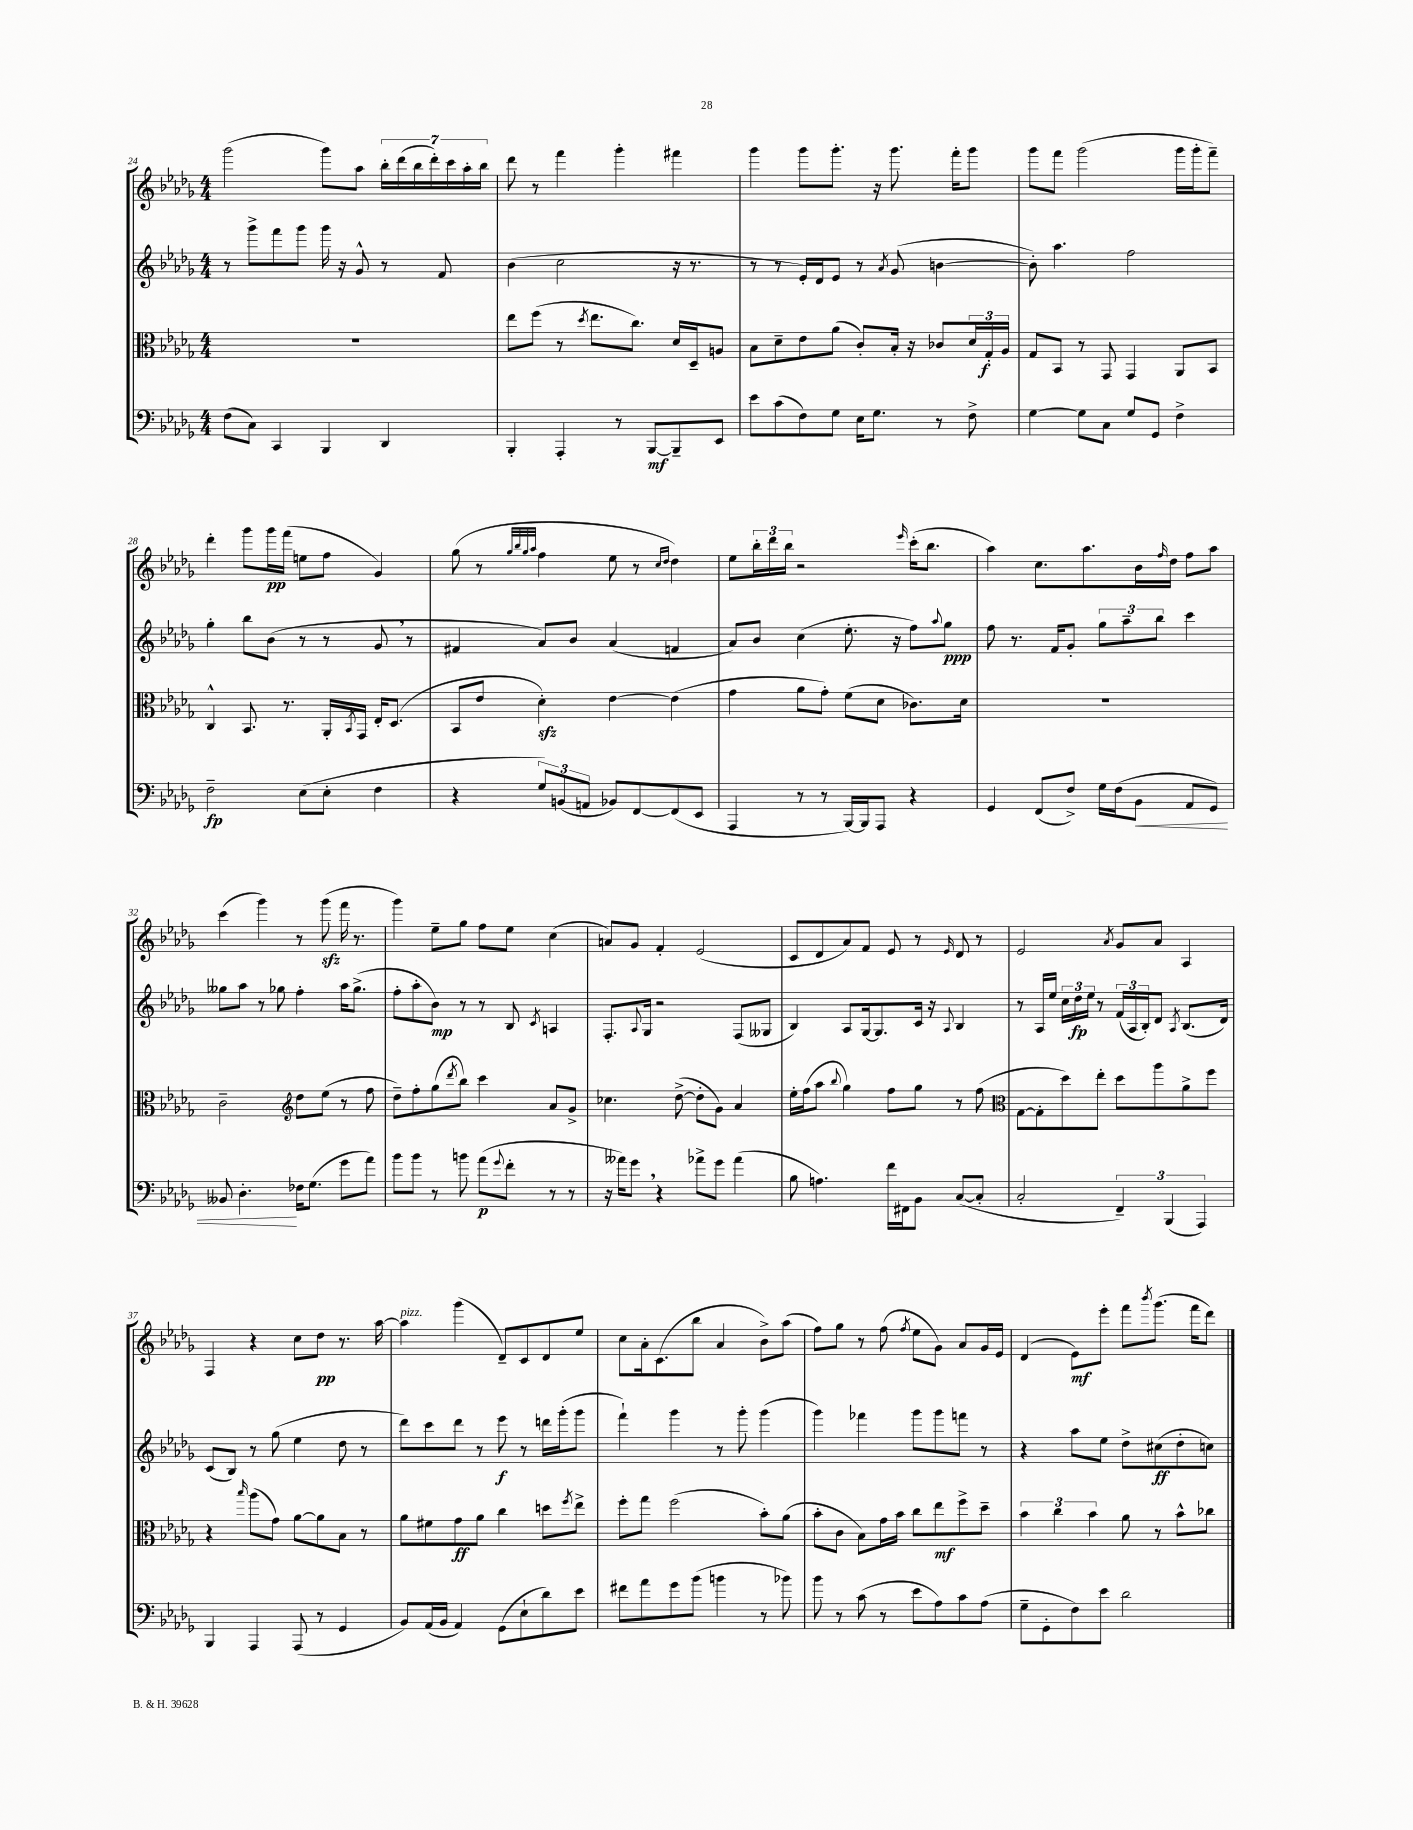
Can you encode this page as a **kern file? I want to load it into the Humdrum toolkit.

**kern	**dynam	**kern	**dynam	**kern	**dynam	**kern	**dynam
*part4	*part4	*part3	*part3	*part2	*part2	*part1	*part1
*staff4	*staff4	*staff3	*staff3	*staff2	*staff2	*staff1	*staff1
*clefF4	*	*clefC3	*	*clefG2	*	*clefG2	*
*k[b-e-a-d-g-]	*	*k[b-e-a-d-g-]	*	*k[b-e-a-d-g-]	*	*k[b-e-a-d-g-]	*
*M4/4	*	*M4/4	*	*M4/4	*	*M4/4	*
=24	=24	=24	=24	=24	=24	=24	=24
(8F\L	.	1r	.	8r	.	(2ggg-\	.
8C\J)	.	.	.	8ggg-^\L	.	.	.
4CC/	.	.	.	8fff\	.	.	.
.	.	.	.	8ggg-\J	.	.	.
4BBB-/	.	.	.	16ggg-\	.	8ggg-\L)	.
.	.	.	.	16r	.	.	.
.	.	.	.	8g-^^/	.	8aa-\J	.
4DD-/	.	.	.	8r	.	28bb-'\LL	.
.	.	.	.	.	.	(28ddd-\	.
.	.	.	.	.	.	28bb-\	.
.	.	.	.	.	.	28ddd-'\)	.
.	.	.	.	8f/	.	.	.
.	.	.	.	.	.	28ccc\	.
.	.	.	.	.	.	28aa-'\	.
.	.	.	.	.	.	28bb-\JJ	.
=25	=25	=25	=25	=25	=25	=25	=25
4BBB-'/	.	8ee-\L	.	(4b-\	.	8ddd-\	.
.	.	(8ff\J	.	.	.	8r	.
4AAA-'/	.	8r	.	2cc\	.	4fff\	.
.	.	8qdd-/	.	.	.	.	.
.	.	8.ee-\L	.	.	.	.	.
8r	.	.	.	.	.	4ggg-'\	.
.	.	8.cc\J)	.	.	.	.	.
[8BBB-/L	mf	.	.	.	.	.	.
8BBB-~/]	.	16d-/LL	.	16r	.	4fff#X\	.
.	.	16D-~/J	.	8.r	.	.	.
8EE-/J	.	8An/J	.	.	.	.	.
=26	=26	=26	=26	=26	=26	=26	=26
8e-\L	.	8B-\L	.	8r	.	4ggg-\	.
(8c\	.	8d-~\	.	8r	.	.	.
8F\)	.	8e-\	.	16e-'/LL)	.	8ggg-\L	.
.	.	.	.	16d-/J	.	.	.
8G-\J	.	(8a-\J	.	8e-/J	.	8.ggg-'\J	.
16E-\KL	.	8c'/L)	.	8r	.	.	.
8.G-\J	.	.	.	.	.	16r	.
.	.	.	.	8qa-/	.	.	.
.	.	16B-'/Jk	.	(8g-/	.	8.ggg-\	.
.	.	16r	.	.	.	.	.
8r	.	8c-X/L	.	[4bn\	.	.	.
.	.	.	.	.	.	16fff'\KL	.
8F^\	.	24d-/L	.	.	.	8ggg-\J	.
.	.	24G-'/	f	.	.	.	.
.	.	24A-/JJ	.	.	.	.	.
=27	=27	=27	=27	=27	=27	=27	=27
[4G-\	.	8G-/L	.	8b'\])	.	8ggg-\L	.
.	.	8BB-/J	.	4.aa-\	.	8fff\J	.
8G-\L]	.	8r	.	.	.	(2ggg-\	.
8C\J	.	8GG-/	.	.	.	.	.
8G-/L	.	4GG-/	.	2ff\	.	.	.
8GG-/J	.	.	.	.	.	.	.
4F^\	.	8AA-/L	.	.	.	16ggg-\LL	.
.	.	.	.	.	.	16ggg-'\J	.
.	.	8BB-/J	.	.	.	8fff~\J)	.
!!LO:LB:g=z
=28	=28	=28	=28	=28	=28	=28	=28
2F~\	fp	4C^^/	.	4gg-'\	.	4ddd-'\	.
.	.	8.BB-/	.	8bb-\L	.	8ggg-\L	.
.	.	.	.	(8b-\J	.	16ggg-\L	pp
.	.	8.r	.	.	.	(16fff\JJ	.
(8E-\L	.	.	.	8r	.	8een\L	.
8E-'\J	.	16AA-'/LL	.	8r	.	8ff\J	.
.	.	8qBB-/	.	.	.	.	.
.	.	16GG-/JJ	.	.	.	.	.
4F\	.	16E-'/KL	.	8g-,/	.	4g-/)	.
.	.	(8.D-/J	.	.	.	.	.
.	.	.	.	8r	.	.	.
=29	=29	=29	=29	=29	=29	=29	=29
4r	.	8BB-/L	.	4f#X/	.	(8gg-\	.
.	.	8e-/J	.	.	.	8r	.
.	.	.	.	.	.	32qqgg-/LLL	.
.	.	.	.	.	.	32qqbb-/	.
.	.	.	.	.	.	32qqgg-/	.
.	.	.	.	.	.	32qqaa-/JJJ	.
12G-/L)	.	4d-zz'\)	.	8a-/L)	.	4ff\	.
(12BBn/	.	.	.	.	.	.	.
.	.	.	.	8b-/J	.	.	.
12AAn/J	.	.	.	.	.	.	.
8BB-X/L)	.	[4e-\	.	(4a-/	.	8ee-\	.
[8FF/	.	.	.	.	.	8r	.
.	.	.	.	.	.	16qqcc/LL	.
.	.	.	.	.	.	16qqdd-/JJ	.
(8FF/]	.	(4e-\]	.	4fn/	.	4dd-\)	.
8EE-/J	.	.	.	.	.	.	.
=30	=30	=30	=30	=30	=30	=30	=30
4AAA-/	.	4g-\	.	8a-/L)	.	8ee-\L	.
.	.	.	.	8b-/J	.	24bb-'\L	.
.	.	.	.	.	.	24ddd-\	.
.	.	.	.	.	.	24bb-\JJ	.
8r	.	8a-\L	.	(4cc\	.	2r	.
8r	.	8g-'\J)	.	.	.	.	.
[16BBB-/LL)	.	(8f\L	.	8.ee-'\	.	.	.
16BBB-/J]	.	.	.	.	.	.	.
8AAA-/J	.	8d-\J	.	.	.	.	.
.	.	.	.	16r	.	.	.
.	.	.	.	.	.	16qqeee-/	.
4r	.	8.c-X\L)	.	8ff\L)	.	(16ccc'\KL	.
.	.	.	.	.	.	8.bb-\J	.
.	.	.	.	8qqaa-/	.	.	.
.	.	.	.	8gg-\J	ppp	.	.
.	.	16d-\Jk	.	.	.	.	.
=31	=31	=31	=31	=31	=31	=31	=31
4GG-/	.	1r	.	8ff\	.	4aa-\)	.
.	.	.	.	8.r	.	.	.
(8FF/L	.	.	.	.	.	8.cc\L	.
.	.	.	.	16f/KL	.	.	.
8F^/J)	.	.	.	8g-'/J	.	.	.
.	.	.	.	.	.	8.aa-\	.
16G-\LL	.	.	.	12gg-\L	.	.	.
(16F\J	.	.	.	.	.	.	.
.	.	.	.	12aa-~\	.	.	.
!	!LO:HP:b	!	!	!	!	!	!
8BB-\J	<	.	.	.	.	16b-\L	.
.	.	.	.	12bb-\J	.	.	.
.	.	.	.	.	.	16qqff/	.
.	.	.	.	.	.	16dd-\JJ	.
8AA-/L	.	.	.	4ccc\	.	8ff\L	.
8GG-/J)	.	.	.	.	.	8aa-\J	.
!!LO:LB:g=z
=32	=32	=32	=32	=32	=32	=32	=32
8BB--X/	.	2c~\	.	8gg--X\L	.	(4ccc\	.
4.D-'\	.	.	.	8aa-\J	.	.	.
.	.	.	.	8r	.	4ggg-\)	.
.	.	.	.	8gg-X\	.	.	.
*	*	*clefG2	*	*	*	*	*
16F-X\KL	[	8dd-\L	.	4ff'\	.	8r	.
(8.G-\J	.	.	.	.	.	.	.
.	.	(8ee-\J	.	.	.	(8ggg-zz\	.
8g-\L	.	8r	.	16aa-\KL	.	16fff\	.
.	.	.	.	(8.gg-^\J	.	8.r	.
8a-\J)	.	8ff\	.	.	.	.	.
=33	=33	=33	=33	=33	=33	=33	=33
8b-\L	.	8dd-~\L)	.	8ff'\L	.	4ggg-\)	.
8b-\J	.	8ff'\	.	8aa-'\	.	.	.
8r	.	(8gg-\	.	8b-\J)	mp	8ee-~\L	.
.	.	8qddd-/	.	.	.	.	.
8bn\	.	8bb-\J)	.	8r	.	8gg-\J	.
(8a-\L	p	4ccc\	.	8r	.	8ff\L	.
8qqg-/	.	.	.	.	.	.	.
8f'\J	.	.	.	8B-/	.	8ee-\J	.
.	.	.	.	8qc/	.	.	.
8r	.	8a-/L	.	4An/	.	(4cc\	.
8r	.	8g-^/J	.	.	.	.	.
=34	=34	=34	=34	=34	=34	=34	=34
16r	.	4.cc-X\	.	8.F'/L	.	8an/L)	.
16a--X\KL)	.	.	.	.	.	.	.
8g-,\J	.	.	.	.	.	8g-/J	.
.	.	.	.	8qqA-/	.	.	.
.	.	.	.	16G-/Jk	.	.	.
4r	.	.	.	2r	.	4f'/	.
.	.	([8dd-^\	.	.	.	.	.
8a-X^\L	.	8dd-'\L]	.	.	.	(2e-/	.
8g-\J	.	8g-\J)	.	.	.	.	.
(4a-\	.	4a-/	.	(8F/L	.	.	.
.	.	.	.	8G--X/J	.	.	.
=35	=35	=35	=35	=35	=35	=35	=35
8B-\	.	16ee-'\LL	.	4B-/)	.	8c/L	.
.	.	(16ff\J	.	.	.	.	.
4.An\)	.	8aa-\J	.	.	.	8d-/	.
.	.	8qqbb-/	.	.	.	.	.
.	.	4gg-\)	.	8A-/L	.	8a-/)	.
.	.	.	.	[16G-/k	.	8f/J	.
.	.	.	.	8.G-/]	.	.	.
16f\LL	.	8ff\L	.	.	.	8e-/	.
16FF#X\J	.	.	.	.	.	.	.
8BB-\J	.	8gg-\J	.	16c/Jk	.	8r	.
.	.	.	.	16r	.	.	.
.	.	.	.	8qqA-/	.	16qqe-/	.
([8C/L	.	8r	.	4B-/	.	8d-/	.
8C'/J]	.	(8ff\	.	.	.	8r	.
=36	=36	=36	=36	=36	=36	=36	=36
*	*	*clefC3	*	*	*	*	*
2C'/	.	[8G-\L	.	8r	.	2e-/	.
.	.	8G-'\]	.	16A-/LL	.	.	.
.	.	.	.	16ee-/JJ	.	.	.
.	.	8dd-\)	.	24cc\LL	.	.	.
.	.	.	.	24dd-\	fp	.	.
.	.	.	.	24ee-\JJ	.	.	.
.	.	8ee-'\J	.	8r	.	.	.
.	.	.	.	.	.	8qa-/	.
6FF~/)	.	8dd-\L	.	(24f/LL	.	8g-/L	.
.	.	.	.	24A-/	.	.	.
.	.	.	.	24B-'/J)	.	.	.
.	.	8aa-\	.	8d-/J	.	8a-/J	.
(6BBB-/	.	.	.	.	.	.	.
.	.	.	.	8qA-/	.	.	.
.	.	8a-^\	.	(8.B-/L	.	4A-/	.
6AAA-/)	.	.	.	.	.	.	.
.	.	8ff\J	.	.	.	.	.
.	.	.	.	16d-/Jk)	.	.	.
!!LO:LB:g=z
=37	=37	=37	=37	=37	=37	=37	=37
4BBB-/	.	4r	.	(8c/L	.	4F/	.
.	.	.	.	8B-/J)	.	.	.
.	.	16qqbb-/	.	.	.	.	.
4AAA-/	.	(8aa-\L	.	8r	.	4r	.
.	.	8g-\J)	.	(8gg-\	.	.	.
(8AAA-/	.	[8a-\L	.	4ee-\	.	8cc\L	.
8r	.	8a-\]	.	.	.	8dd-\J	pp
4GG-/	.	8B-\J	.	8dd-\	.	8.r	.
.	.	8r	.	8r	.	.	.
.	.	.	.	.	.	[16aa-\	.
=38	=38	=38	=38	=38	=38	=38	=38
!	!	!	!	!	!	!LO:TX:a:i:t=pizz.	!
8BB-/L)	.	8a-\L	.	8ddd-\L)	.	4aa-\]	.
(16AA-/L	.	8f#X\	.	8ccc\	.	.	.
16BB-/JJ	.	.	.	.	.	.	.
4AA-/)	.	8g-\	ff	8ddd-\J	.	(4ggg-\	.
.	.	8a-\J	.	8r	.	.	.
(8GG-\L	.	4cc\	.	8eee-\	f	8d-~/L)	.
8E-`\	.	.	.	8r	.	8c/	.
8d-\)	.	8ddn\L	.	16dddn\LL	.	8d-/	.
.	.	.	.	(16ggg-'\J	.	.	.
.	.	8qff/	.	.	.	.	.
8e-\J	.	8ee-^\J	.	8ggg-\J	.	8ee-/J	.
=39	=39	=39	=39	=39	=39	=39	=39
8f#X\L	.	8ff'\L	.	4fff`\)	.	8cc\L	.
8a-\	.	8gg-\J	.	.	.	16a-'\k	.
.	.	.	.	.	.	(8.c\	.
8g-\	.	(2ff\	.	4ggg-\	.	.	.
(8b-\J	.	.	.	.	.	8bb-\J	.
4bn\	.	.	.	8r	.	4a-/	.
.	.	.	.	8ggg-'\	.	.	.
8r	.	8b-'\L)	.	(4ggg-\	.	8b-^\L)	.
8b-X\)	.	(8a-\J	.	.	.	(8aa-\J	.
=40	=40	=40	=40	=40	=40	=40	=40
8b-\	.	8b-'\L	.	4ggg-\)	.	8ff\L)	.
8r	.	8c\J	.	.	.	8gg-\J	.
(8c\	.	8B-\L)	.	4fff-X\	.	8r	.
8r	.	16g-\L	.	.	.	(8ff\	.
.	.	16b-\JJ	.	.	.	.	.
.	.	.	.	.	.	8qff/	.
8e-\L	.	8cc\L	.	8ggg-\L	.	8ee-\L	.
8A-\)	.	8ee-\	mf	8ggg-\	.	8g-\J)	.
8c\	.	8ff^\	.	8fffn\J	.	8a-/L	.
(8A-\J	.	8dd-~\J	.	8r	.	16g-/L	.
.	.	.	.	.	.	16e-/JJ	.
=41	=41	=41	=41	=41	=41	=41	=41
8G-~\L	.	6b-\	.	4r	.	(4d-/	.
8GG-'\	.	.	.	.	.	.	.
.	.	6cc\	.	.	.	.	.
8F\)	.	.	.	8aa-\L	.	8e-\L)	mf
.	.	6b-\	.	.	.	.	.
8e-\J	.	.	.	8ee-\J	.	8eee-'\J	.
2d-\	.	8a-\	.	8dd-^\L	.	8fff\L	.
.	.	.	.	.	.	8qbbb-/	.
.	.	8r	.	(8cc#X\	ff	(8.ggg-\J	.
.	.	8b-^^\L	.	8dd-'\	.	.	.
.	.	.	.	.	.	16fff\KL	.
.	.	8cc-X\J	.	8ccn\J)	.	8ddd-\J)	.
==	==	==	==	==	==	==	==
*-	*-	*-	*-	*-	*-	*-	*-
